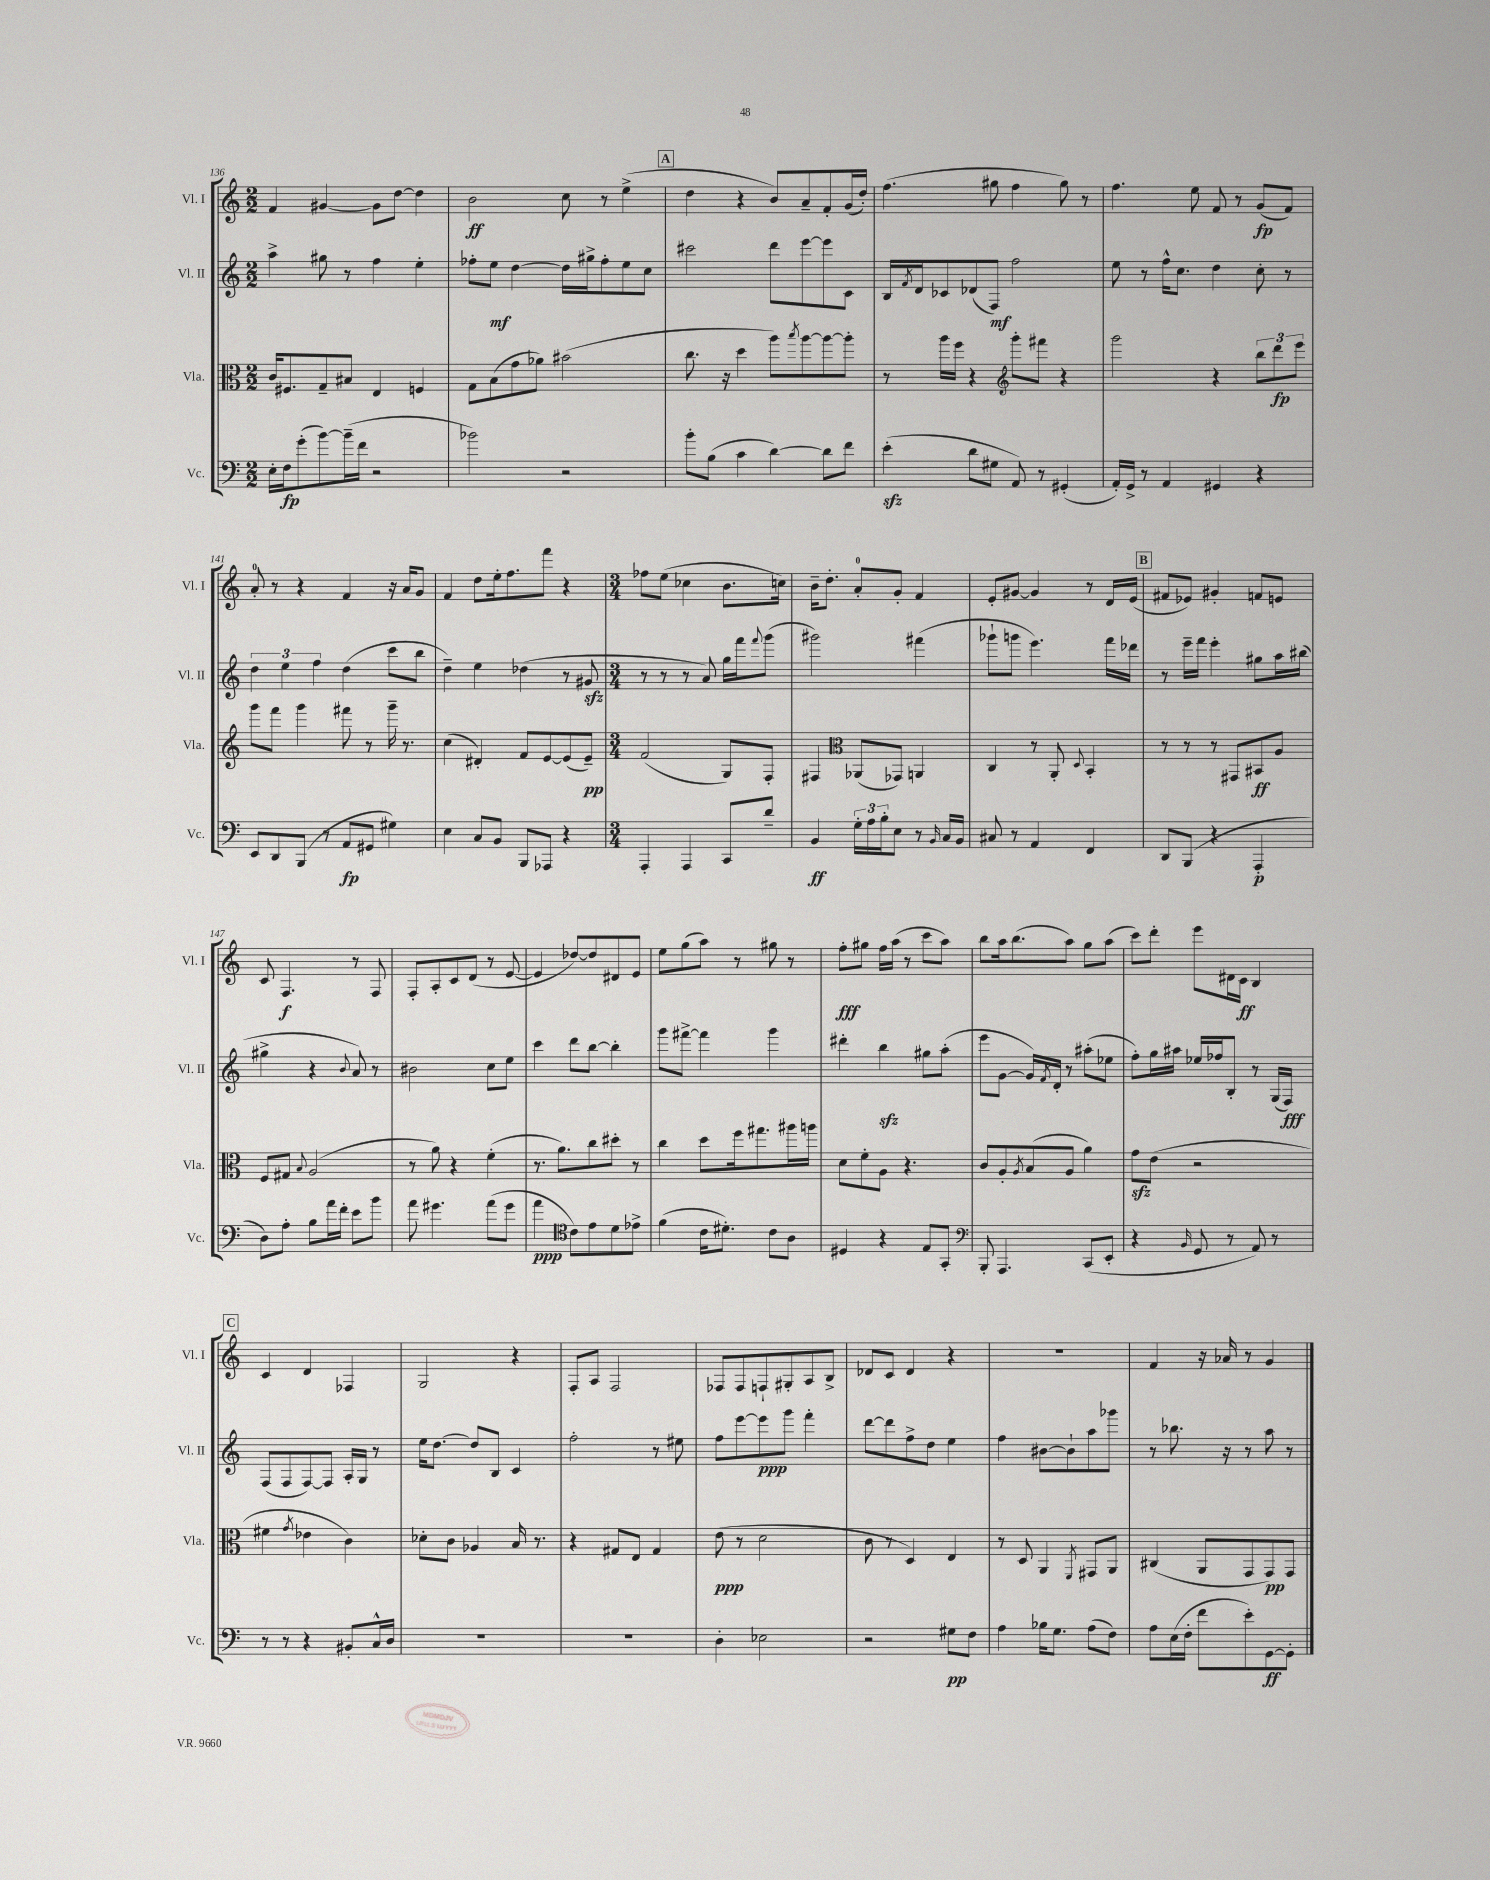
<<
\new StaffGroup <<
\new Staff = "s0" \with { instrumentName = "Vl. I" shortInstrumentName = "Vl. I" } {
    \clef treble \key c \major \numericTimeSignature \time 2/2
    f'4 gis'4~ gis'8 d''8~ d''4 |
    b'2\ff c''8 r8 e''4->( |
    \mark \markup { \box "A" } d''4 r4 b'8) a'8-- f'8-. g'16( d''16-.) |
    f''4.( gis''8 f''4 gis''8) r8 |
    f''4. e''8 f'8 r8 g'8\fp( f'8) |
    a'8-0-. r8 r4 f'4 r16 a'16 g'8 |
    f'4 d''8 e''16-. f''8. f'''8 r4 |
    \numericTimeSignature \time 3/4 fes''8 e''8( ces''4 b'8. c''16) |
    b'16-- d''8.-. a'8-0-. g'8-. f'4 |
    e'8-. gis'8~ gis'4 r8 d'16 e'16( |
    \mark \markup { \box "B" } fis'8 ees'8) gis'4-. f'8 e'8 |
    c'8 f4.\f r8 f8 |
    f8-. a8-. c'8 d'8( r8 e'8~ |
    e'4 des''8~) des''8 dis'8 e'8 |
    e''8 g''8( a''8) r8 gis''8 r8 |
    f''8-.\fff gis''8 f''16 a''16( r8 c'''8 a''8) |
    b''8 a''16 b''8.( a''8) g''8 a''8( |
    c'''8) d'''8-. e'''8 dis'16 c'16\ff b4 |
    \mark \markup { \box "C" } c'4 d'4 fes4 |
    g2 r4 |
    f8-. a8 f2 |
    fes8 fes8 f8-! gis8-. a8 b8-> |
    des'8 c'8 des'4 r4 |
    R2. |
    f'4 r16 aes'16 r8 g'4 \bar "|." |
}
\new Staff = "s1" \with { instrumentName = "Vl. II" shortInstrumentName = "Vl. II" } {
    \clef treble \key c \major \numericTimeSignature \time 2/2
    a''4-> gis''8 r8 f''4 e''4-. |
    fes''8-. e''8\mf d''4~ d''16 gis''16-> fes''8-. e''8 c''8 |
    \mark \markup { \box "A" } cis'''2 d'''8 e'''8~ e'''8 c'8 |
    b16 \acciaccatura { f'8 } d'16 ces'8 des'8( f8\mf) f''2 |
    e''8 r8 f''16-^ c''8. d''4 c''8-. r8 |
    \tuplet 3/2 { d''4 e''4 f''4 } d''4( c'''8 b''8 |
    d''4--) e''4 des''4( r8 gis'8\sfz |
    \numericTimeSignature \time 3/4 r8 r8 r8 a'8) g''16 f'''16 \appoggiatura { f'''8 } g'''8( |
    gis'''2) fis'''4( |
    ges'''8-! g'''8 e'''4.) f'''16 des'''16 |
    \mark \markup { \box "B" } r8 e'''16-- f'''16 e'''4-. gis''8 a''16 bis''16( |
    gis''4-> r4 \appoggiatura { b'8 } a'8) r8 |
    bis'2 c''8 e''8 |
    c'''4 d'''8 b''8~ b''4-. |
    g'''8 fis'''8~-> fis'''4 g'''4 |
    dis'''4-. b''4\sfz gis''8 a''8-.( |
    e'''8 g'8~ g'16) \acciaccatura { f'8 } d'16-. r8 ais''8-.( ees''8 |
    f''8-.) g''16 ais''16 ees''16 fes''16 b8-. r8 g16( f16\fff) |
    \mark \markup { \box "C" } f8( f8 f8~) f8 a16-. g16 r8 |
    e''16 d''8.~ d''8 b8 c'4 |
    f''2-. r8 eis''8 |
    f''8 e'''8~ e'''8\ppp g'''8 f'''4-. |
    d'''8~ d'''8 f''8-> d''8 e''4 |
    f''4 bis'8~ bis'8-! a''8 ges'''8 |
    r8 bes''8. r16 r8 a''8 r8 \bar "|." |
}
\new Staff = "s2" \with { instrumentName = "Vla." shortInstrumentName = "Vla." } {
    \clef alto \key c \major \numericTimeSignature \time 2/2
    c'16 fis8. g8-- bis8 e4 f4 |
    g8 b8( g'8 aes'8) bis'2( |
    \mark \markup { \box "A" } c''8. r16 d''4 a''8) \acciaccatura { b''8 } a''8~ a''8~ a''8-. |
    r8 a''16 f''16 r4 \clef treble g'''8-. fis'''8 r4 |
    g'''2 r4 \tuplet 3/2 { b''8 d'''8\fp e'''8 } |
    g'''8 f'''8 g'''4 fis'''8 r8 g'''16-- r8. |
    c''4( dis'4-.) f'8 e'8~ e'8( e'8--\pp) |
    \numericTimeSignature \time 3/4 f'2( g8) f8-. |
    fis4 \clef alto aes,8( ges,8) a,4 |
    c4 r8 a,8-. \appoggiatura { d8 } b,4-. |
    \mark \markup { \box "B" } r8 r8 r8 gis,8 bis,8\ff a8 |
    f8 gis8 \appoggiatura { b8 } a2( |
    r8 a'8) r4 f'4-.( |
    r8. a'8.) c''8 dis''8-. r8 |
    c''4 d''8 f''16 gis''8. ais''16 a''16 |
    d'8 f'8-. a8 r4. |
    c'8 a8-. \acciaccatura { a8 } b8( a8 a'4) |
    g'8\sfz e'8( r2 |
    \mark \markup { \box "C" } fis'4 \acciaccatura { g'8 } ees'4 c'4) |
    des'8-. c'8 aes4 b16 r8. |
    r4 gis8 e8 gis4 |
    e'8\ppp( r8 d'2 |
    c'8 r8 d4) e4 |
    r8 d8 a,4 \acciaccatura { f,8 } gis,8 a,8 |
    cis4( a,8 g,8 g,8\pp) g,8 \bar "|." |
}
\new Staff = "s3" \with { instrumentName = "Vc." shortInstrumentName = "Vc." } {
    \clef bass \key c \major \numericTimeSignature \time 2/2
    e16-. f16\fp g'8-.( b'8~) b'16--( f'16 r2 |
    bes'2) r2 |
    \mark \markup { \box "A" } b'8-. b8( c'4 d'4~) d'8 f'8 |
    e'4-.\sfz( d'8 gis8 a,8) r8 gis,4-.( |
    a,16-.) g,16-> r8 a,4 gis,4 r4 |
    e,8 d,8 b,,8( r8 a,8\fp gis,8 gis4) |
    e4 c8 b,8 b,,8 aes,,8 r4 |
    \numericTimeSignature \time 3/4 a,,4-. a,,4 c,8 d'8-- |
    b,4\ff \tuplet 3/2 { g16-. a16 b16-. } e8 r8 \grace { b,16 } c16 b,16 |
    cis8 r8 a,4 f,4 |
    \mark \markup { \box "B" } d,8 b,,8( r4 a,,4-.\p |
    d8) a8-. b8 a'16 f'16-. e'8 b'8 |
    a'8 gis'4. a'8( gis'8 |
    a'4\ppp \clef tenor c'8) e'8 d'8 ees'8-> |
    f'4( c'16 dis'8.-.) c'8 a8 |
    dis4 r4 e8 g,8-. |
    \clef bass b,,8-. a,,4. c,8( e,8-. |
    r4 \grace { b,16 } g,8 r8 a,8) r8 |
    \mark \markup { \box "C" } r8 r8 r4 bis,8-. c16-^ d16 |
    R2. |
    R2. |
    d4-. ees2 |
    r2 gis8\pp f8 |
    a4 bes16 g8. a8( f8) |
    a8 e16( f16-. f'8 e'8-.) g,8~\ff g,8-. \bar "|." |
}
>>
>>
\layout { \context { \Score currentBarNumber = #136 } }
